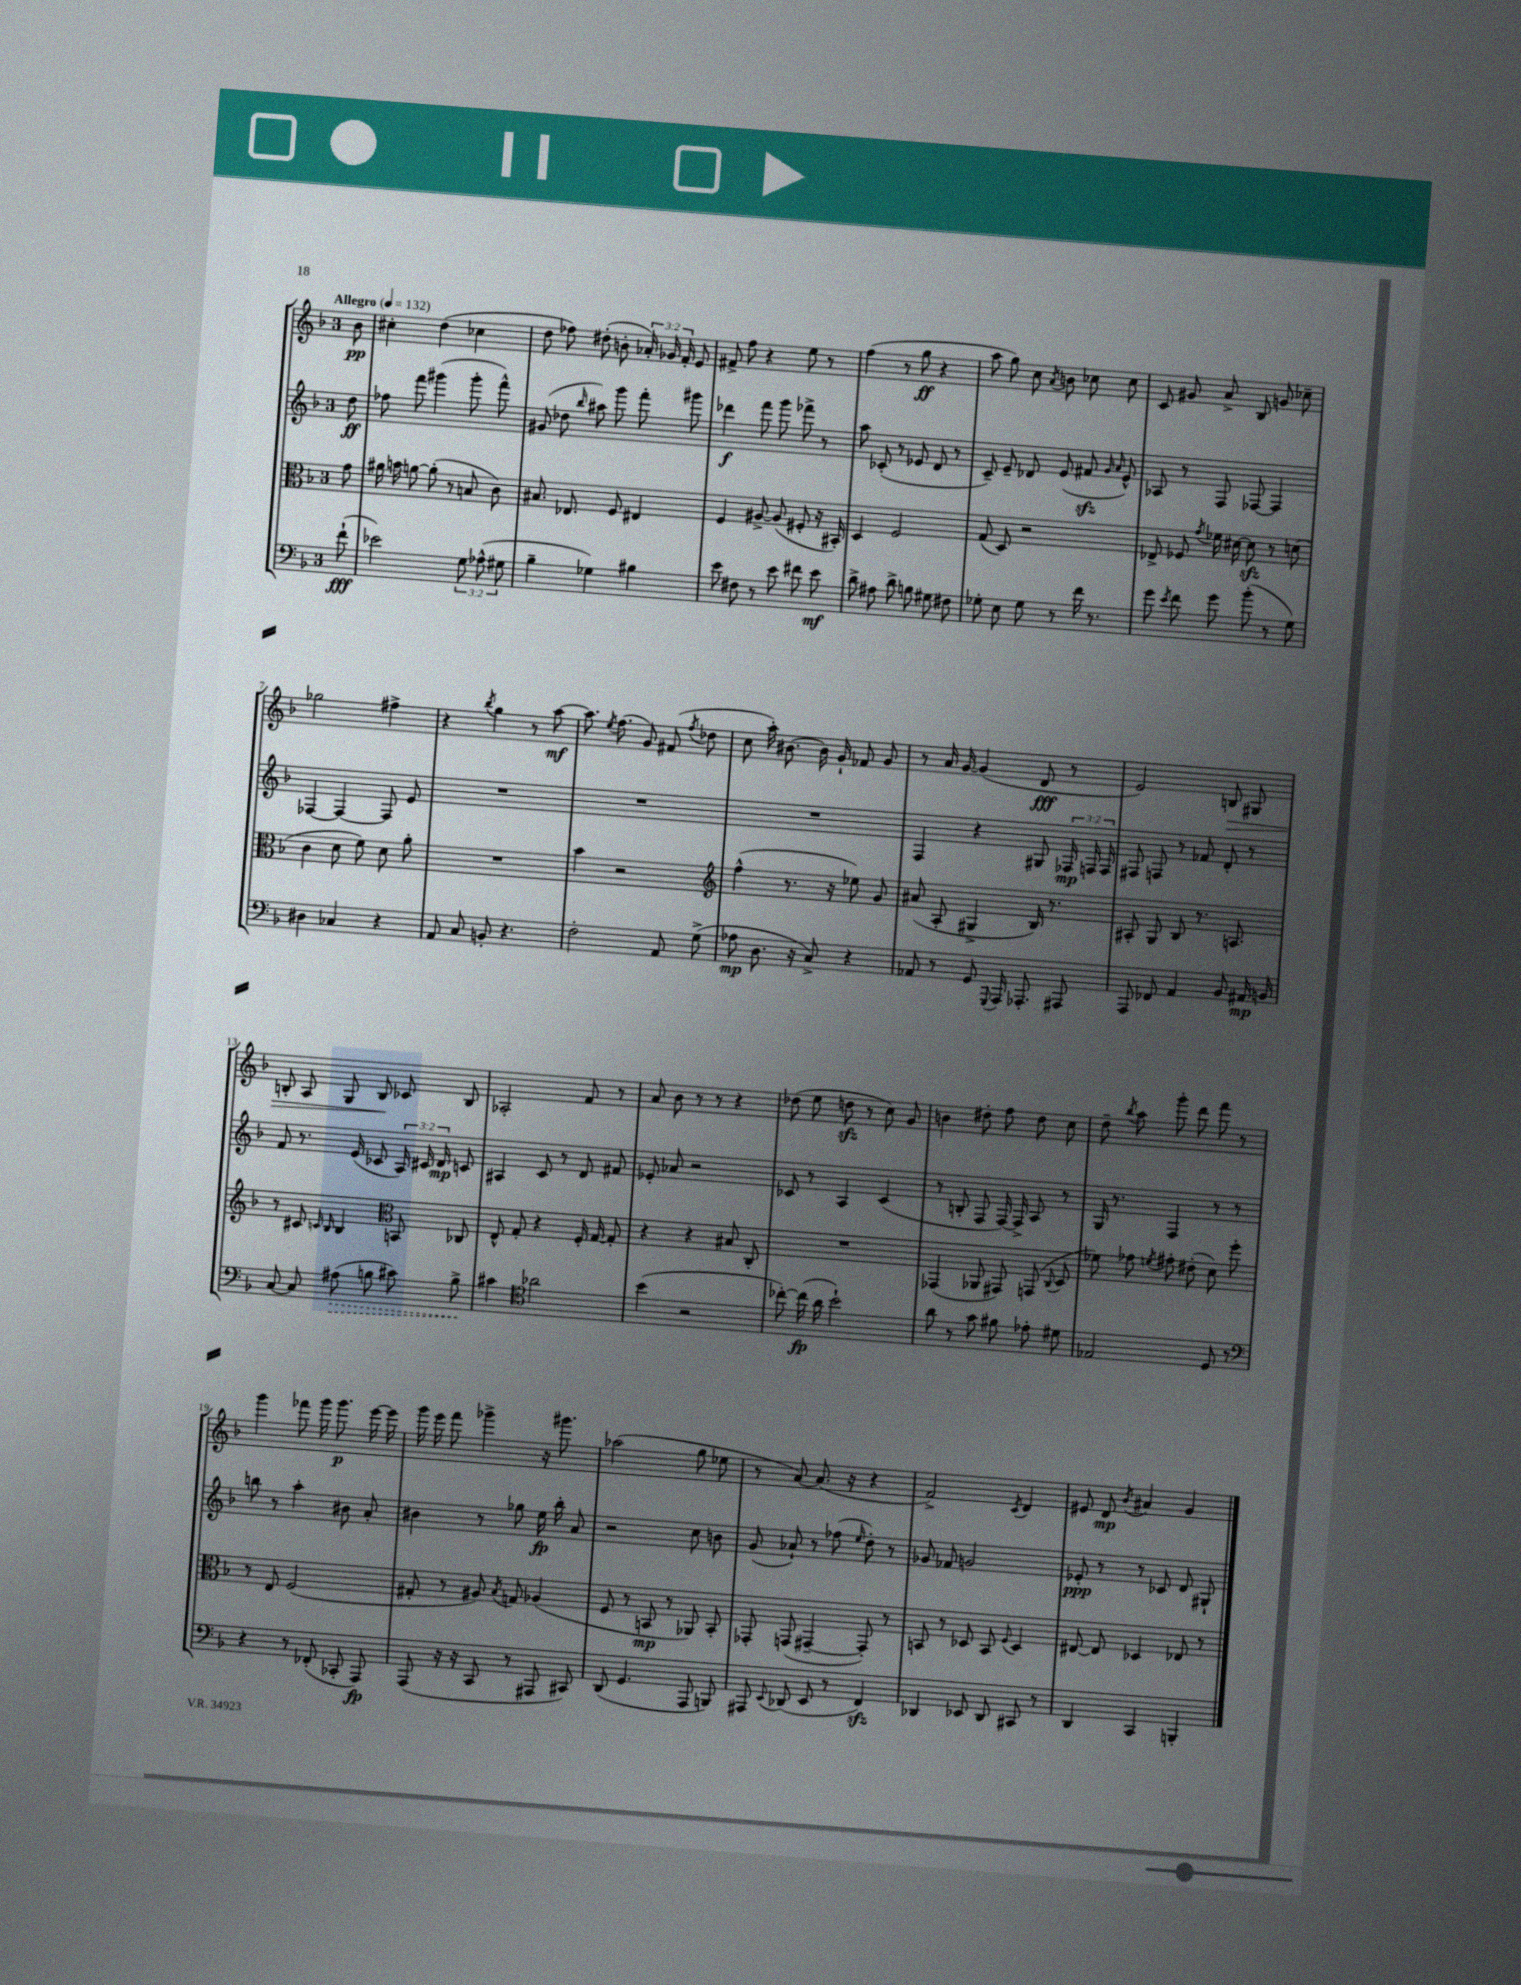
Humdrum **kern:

**kern	**kern	**kern	**kern
*staff4	*staff3	*staff2	*staff1
*clefF4	*clefC3	*clefG2	*clefG2
*k[b-]	*k[b-]	*k[b-]	*k[b-]
*M3/4	*M3/4	*M3/4	*M3/4
*MM132	*MM132	*MM132	*MM132
(8f`\	8g\	8dd\	8b-\
=	=	=	=
2e-\)	16a#\	8ff-\	4cc#'\
.	16b\	.	.
.	[8a\	8fff\	.
.	(8a'\]	(4ggg#\	(4dd\
.	8r	.	.
12G\	8B/	8ggg#'\	4cc-\
(12A-^^\	.	.	.
.	8c\)	8fff^^\)	.
12G#\	.	.	.
=	=	=	=
4B-~\	8.B#/	(8g#/	8dd\
.	.	8dd-\	8ff-\)
.	8.E-/	.	.
.	.	16qqbb-/	.
4G-\)	.	8aa#\)	(8dd#'\
.	8F/	8ggg\	8b'\
4B#\	4E#/	8fff'\	24a-'/)
.	.	.	24g-/
.	.	.	24f'/
.	.	8ggg#\	8e/
=	=	=	=
8e\	4F/	4ddd-\	8f#^/
8F#\	.	.	8ff\
8r	[8A#^/	8fff\	4r
8e\	(8A#/]	8ggg\	.
8f#\	8F#'/	8fff-^\	8ee\
8e\	16r	8r	8r
.	16BB#'/)	.	.
=	=	=	=
8d^\	4D/	8aa\	(4ff\
8A#\	.	(8c-'/	.
8d^\	2F/	8r	8r
8B\	.	8e-/	8gg\
8G#\	.	8d/	4r
8F#\	.	8r	.
=	=	=	=
8G-'\	(8G/	8c~/)	8aa\
8E\	8D/)	8e~/	8gg\)
8G-\	2r	8d-/	8cc\
.	.	.	8qa/
8r	.	(8e/	8b\
16f\	.	8f#/	8cc-\
8.r	.	.	.
.	.	16qqg/	.
.	.	16qqa/	.
.	.	8e^^/)	8cc-\
=	=	=	=
8g\	8E-^/	8A-/	8c/
8qe/	.	.	.
8f\	8F-/	8r	8g#/
.	8qg/	.	.
8g\	16f-\	8F/	8a^/
.	[16d#\	.	.
(8b-'\	8d#\]	[8F-/	8B-/
8r	8r	4F-/]	8g/
8G\)	(8d\	.	8cc-~\
=	=	=	=
4D#\	4c\	[4F-/	2gg-\
4C-/	8d\	4F-/_	.
.	8f\)	.	.
4r	8d\	8F-/]	4ff#^\
.	8a'\	8e/	.
=	=	=	=
8AA/	2.r	2.r	4r
8C/	.	.	.
.	.	.	8qbb-/
8BB'/	.	.	4gg\
4.r	.	.	.
.	.	.	8r
.	.	.	[8aa\
=	=	=	=
2F'\	4b-\	2.r	8.aa\]
.	.	.	8qee/
.	.	.	(8.ff\
.	2r	.	.
.	.	.	8g/)
8AA/	.	.	(8f#/
.	.	.	8qff/
(8G^\	.	.	8dd-\
=	=	=	=
*	*clefG2	*	*
8A-\	(4ff^^\	2.r	8cc\
8.D\	.	.	16aa'\)
.	.	.	[8.b#\
.	8.r	.	.
16r	.	.	.
8C^/)	.	.	16b#\]
.	16r	.	16g`/
4r	8ee-\)	.	8f-/
.	8g/	.	8g/
=	=	=	=
8AA-/	(8a#/	4F/	8r
8r	8A'/	.	16a/
.	.	.	[16g/
8GG/	4G#^/	4r	(4g/]
8qqGGG/	.	.	.
16AAA/	.	.	.
8.AAA-'/	.	.	.
.	16B-/)	8G#/	8d/
.	8.r	.	.
8AAA#/	.	24F-/	8r
.	.	24F/	.
.	.	24F/	.
=	=	=	=
8AAA/	8A#'/	8F#/	2e/)
8FF-/	8G/	8F/	.
4AA/	8B-/	8r	.
.	8.r	8f-/	.
8BB-/	.	8d'/	8B/
.	8.A/	.	.
16AA#/	.	8r	8G#/
16BB/	.	.	.
=	=	=	=
[8C/	8r	8f/	8B'/
8C/]	8c#/	8.r	8A/
.	16qqc/	.	.
.	16qqB-/	.	.
(8A#\	4B-/	.	8G/
.	.	(16e/	.
8B\	.	8c-/	8B/
*	*clefC3	*	*
8c#\)	8BB/	24A/)	8c-/
.	.	24c#/	.
.	.	24d/	.
8B^\	8C-/	8c/	8B/
=	=	=	=
4c#\	8E^^/	4A#/	2A-'/
.	8G'/	.	.
*clefC4	*	*	*
2a-\	4r	8c/	.
.	.	8r	.
.	16F'/	8d/	8f/
.	[16G/	.	.
.	8G'/]	8f#/	8r
=	=	=	=
(4b-\	4r	8e-'/	8a/
.	.	8a-/	8b-\
2r	4r	2r	8r
.	.	.	8r
.	8B#/	.	4r
.	8C'/	.	.
=	=	=	=
[8cc-'\)	2.r	8c-/	(8dd-\
(16cc-\]	.	8r	8ee\
16a\	.	.	.
2b-`\)	.	4A/	8dd\
.	.	.	8r
.	.	(4c-/	8cc\)
.	.	.	8g/
=	=	=	=
8a\	(4GG-/	8r	4b\
8r	.	8B'/	.
8g\	8AA-/	8F/	8dd#'\
8f#\	8GG#/)	[16F/)	8ff\
.	.	16F^/]	.
8e-'\	(8GG/	8A/	8dd#\
.	8qqC/	.	.
8d#\	8D/	8r	8cc\
=	=	=	=
2E-/	8f-\)	16G/	8dd~\
.	.	8.r	.
.	.	.	8qbb-/
.	8g-\	.	8aa\
.	8qf/	.	.
.	8g#'\	4F/	8ggg'\
.	(8e#'\	.	8ddd\
8D/	8d\)	8r	8fff\
8r	8ff'\	8r	8r
=	=	=	=
*clefF4	*	*	*
4r	8r	8bb\	4ggg\
.	8E/	8r	.
8r	(2F/	4aa'\	8fff-\
(8FF-'/	.	.	16ggg\
.	.	.	8.ggg\
8CC-'/	.	8b#\	.
8AAA/)	.	8a'/	[16eee\
.	.	.	16eee\]
=	=	=	=
(8AAA/	8G#'/	4b#\	16ggg\
.	.	.	16eee\
16r	8r	.	8fff\
16r	.	.	.
8CC/	8A#/)	8r	4ggg-^\
.	8qB-/	.	.
8r	8G/	8gg-\	.
8AAA#/	(4A-/	16ee\	16r
.	.	16bb-'\	8.ggg#\
8CC#/)	.	8a/	.
=	=	=	=
(8DD/	8F/	2r	(2aa-\
4.GG/	8r	.	.
.	8BB/	.	.
.	8r	.	.
8AAA/	8AA-/)	8cc\	8gg\
8BBB/)	8BB'/	8b\	8ee-\
=	=	=	=
8AAA#/	8GG-'/	(8g/	8r
8qqEE/	.	.	.
(8DD-/	(8GG/	8a-`/)	[8a/)
8EE/	[4GG#~/	8r	(8.a/]
8r	.	(8ff-\	.
.	.	.	16r
.	.	16qqee/	.
4FF/)	8GG#'/])	8dd'\)	4r
.	8r	8r	.
=	=	=	=
4DD-/	8BB/	8g-/	2f^/)
.	8r	8f-/	.
8EE-/	8D-/	2g/	.
8DD-/	8BB/	.	.
.	8qqF/	.	8qc/
8CC#/	4D-/	.	4d/
8r	.	.	.
=	=	=	=
4DD/	[8E#/	8e-'/	8e#/
.	8E#/]	8r	8d/
.	.	.	8qb-/
4CC/	4D-/	8r	4a#/
.	.	8c-/	.
4BBB'/	8E-/	8d/	4g/
.	8r	8G#`/	.
==	==	==	==
*-	*-	*-	*-
